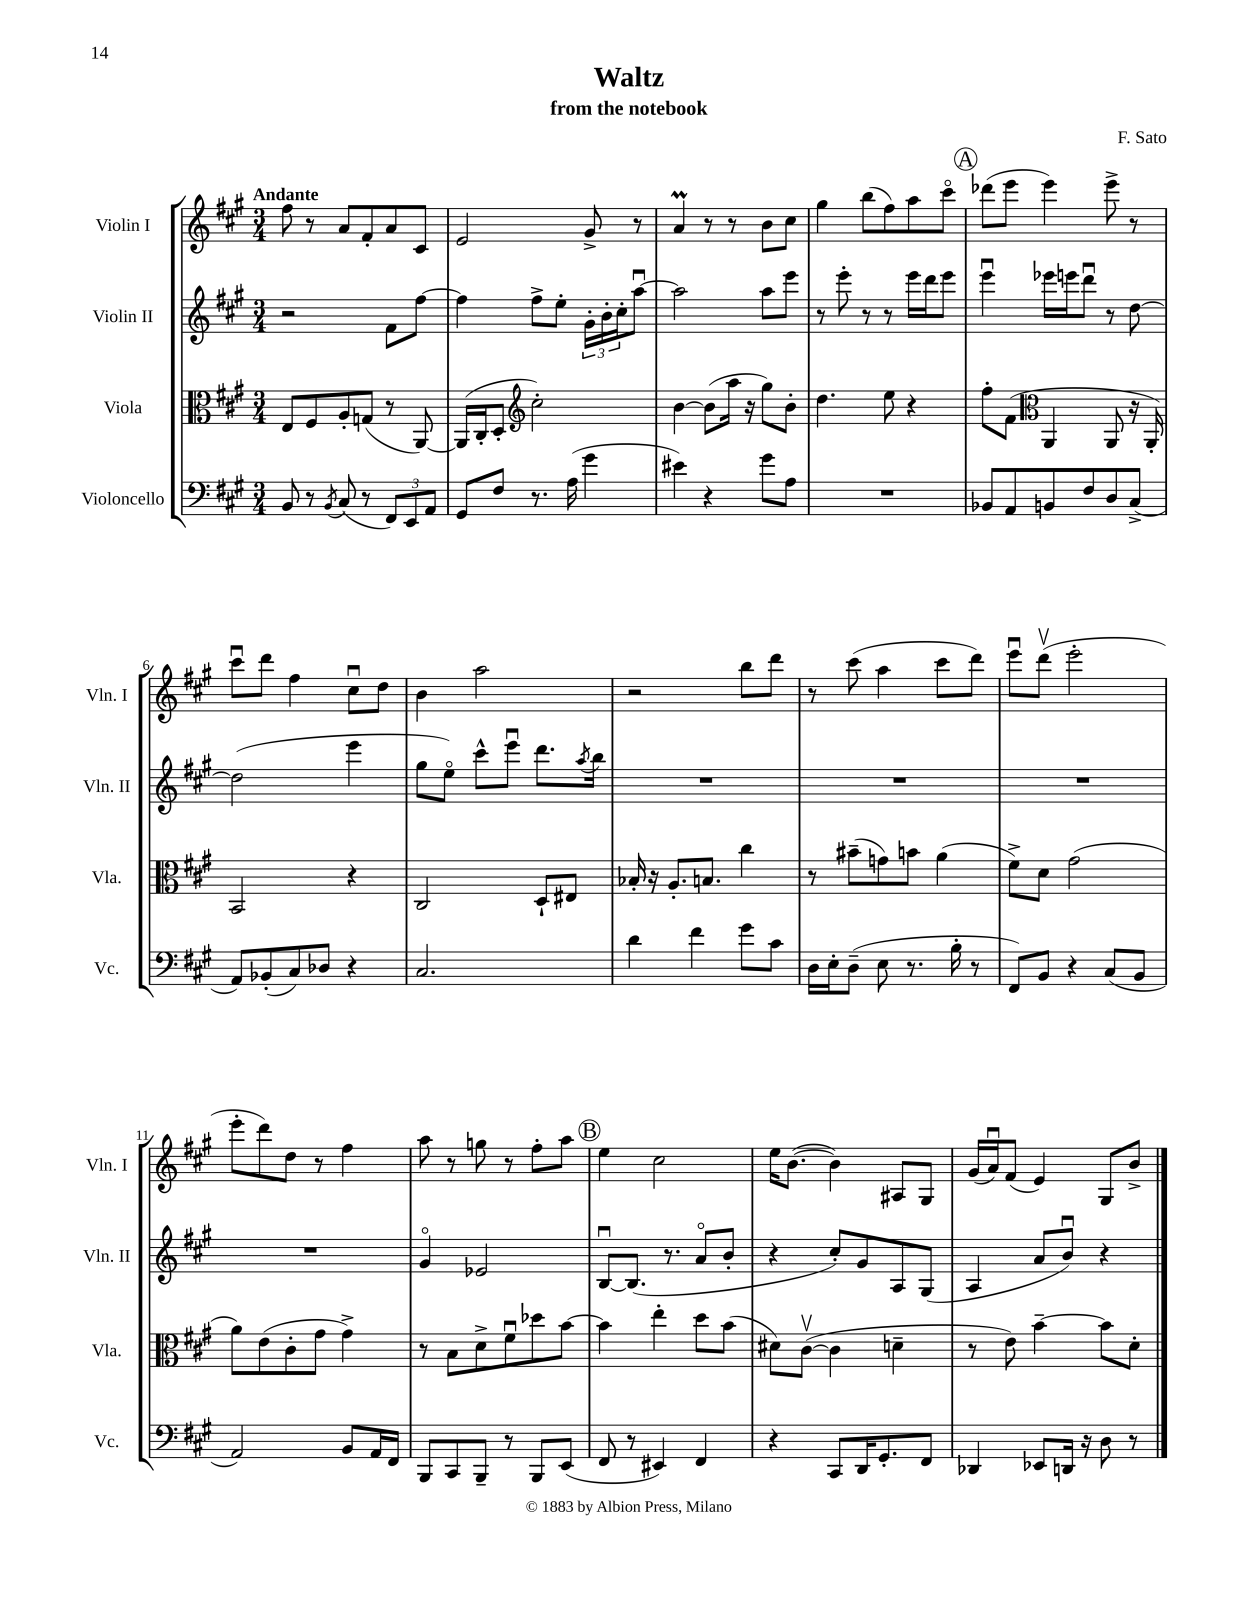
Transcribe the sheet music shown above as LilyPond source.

\header { title = "Waltz" composer = "F. Sato" subtitle = "from the notebook" }
<<
\new StaffGroup <<
\new Staff = "s0" \with { instrumentName = "Violin I" shortInstrumentName = "Vln. I" } {
    \clef treble \key a \major \numericTimeSignature \time 3/4 \tempo "Andante"
    fis''8 r8 a'8 fis'8-. a'8 cis'8 |
    e'2 gis'8-> r8 |
    a'4\prall r8 r8 b'8 cis''8 |
    gis''4 b''8( fis''8) a''8 cis'''8\flageolet |
    \mark \markup { \circle "A" } des'''8( e'''8 e'''4) e'''8-> r8 |
    cis'''8\downbow d'''8 fis''4 cis''8\downbow d''8 |
    b'4 a''2 |
    r2 b''8 d'''8 |
    r8 cis'''8( a''4 cis'''8 d'''8) |
    e'''8\downbow d'''8\upbow( e'''2-. |
    e'''8-. d'''8) d''8 r8 fis''4 |
    a''8 r8 g''8 r8 fis''8-. a''8 |
    \mark \markup { \circle "B" } e''4 cis''2 |
    e''16 b'8.~( b'4) ais8 gis8 |
    gis'16( a'16\downbow) fis'8( e'4) gis8 b'8-> \bar "|." |
}
\new Staff = "s1" \with { instrumentName = "Violin II" shortInstrumentName = "Vln. II" } {
    \clef treble \key a \major \numericTimeSignature \time 3/4
    r2 fis'8 fis''8~ |
    fis''4 fis''8-> e''8-. \tuplet 3/2 { gis'16-. b'16-. cis''16-. } a''8~\downbow |
    a''2 a''8 e'''8 |
    r8 e'''8-. r8 r8 e'''16 d'''16 e'''8 |
    \mark \markup { \circle "A" } e'''4\downbow ees'''16 e'''16 d'''8\downbow r8 d''8~ |
    d''2( e'''4 |
    gis''8 e''8\flageolet) cis'''8-^ e'''8\downbow d'''8. \acciaccatura { a''8 } b''16 |
    R2. |
    R2. |
    R2. |
    R2. |
    gis'4\flageolet ees'2 |
    \mark \markup { \circle "B" } b8~\downbow b8.( r8. a'8\flageolet b'8-. |
    r4 cis''8-.) gis'8 a8 gis8( |
    a4 a'8 b'8\downbow) r4 \bar "|." |
}
\new Staff = "s2" \with { instrumentName = "Viola" shortInstrumentName = "Vla." } {
    \clef alto \key a \major \numericTimeSignature \time 3/4
    e8 fis8 a8-. g8( r8 a,8~) |
    a,16( cis16-. d8-. \clef treble cis''2-.) |
    b'4~ b'8( a''16 r16 gis''8) b'8-. |
    d''4. e''8 r4 |
    \mark \markup { \circle "A" } fis''8-. fis'8( \clef alto a,4 a,8 r16 a,16-.) |
    b,2 r4 |
    cis2 d8-! eis8 |
    bes16-. r16 a8.-. b8. cis''4 |
    r8 bis'8--( g'8) b'8 a'4( |
    fis'8->) d'8 gis'2( |
    a'8) e'8( cis'8-. gis'8 gis'4->) |
    r8 b8 d'8-> fis'8\downbow des''8 b'8~ |
    \mark \markup { \circle "B" } b'4 e''4-. d''8 b'8( |
    dis'8) cis'8~\upbow( cis'4 d'4-- |
    r8 e'8) b'4~-- b'8 d'8-. \bar "|." |
}
\new Staff = "s3" \with { instrumentName = "Violoncello" shortInstrumentName = "Vc." } {
    \clef bass \key a \major \numericTimeSignature \time 3/4
    b,8 r8 \acciaccatura { b,8 } cis8( r8 \tuplet 3/2 { fis,8) e,8 a,8 } |
    gis,8 fis8 r8. a16( gis'4 |
    eis'4) r4 gis'8 a8 |
    R2. |
    \mark \markup { \circle "A" } bes,8 a,8 b,8 fis8 d8 cis8->( |
    a,8) bes,8-.( cis8) des8 r4 |
    cis2. |
    d'4 fis'4 gis'8 cis'8 |
    d16 e16-. d8--( e8 r8. b16-. r8 |
    fis,8) b,8 r4 cis8( b,8 |
    a,2) b,8 a,16 fis,16 |
    b,,8 cis,8 b,,8-- r8 b,,8 e,8( |
    \mark \markup { \circle "B" } fis,8 r8 eis,4) fis,4 |
    r4 cis,8 d,16 gis,8.-. fis,8 |
    des,4 ees,8 d,16 r16 d8 r8 \bar "|." |
}
>>
>>
